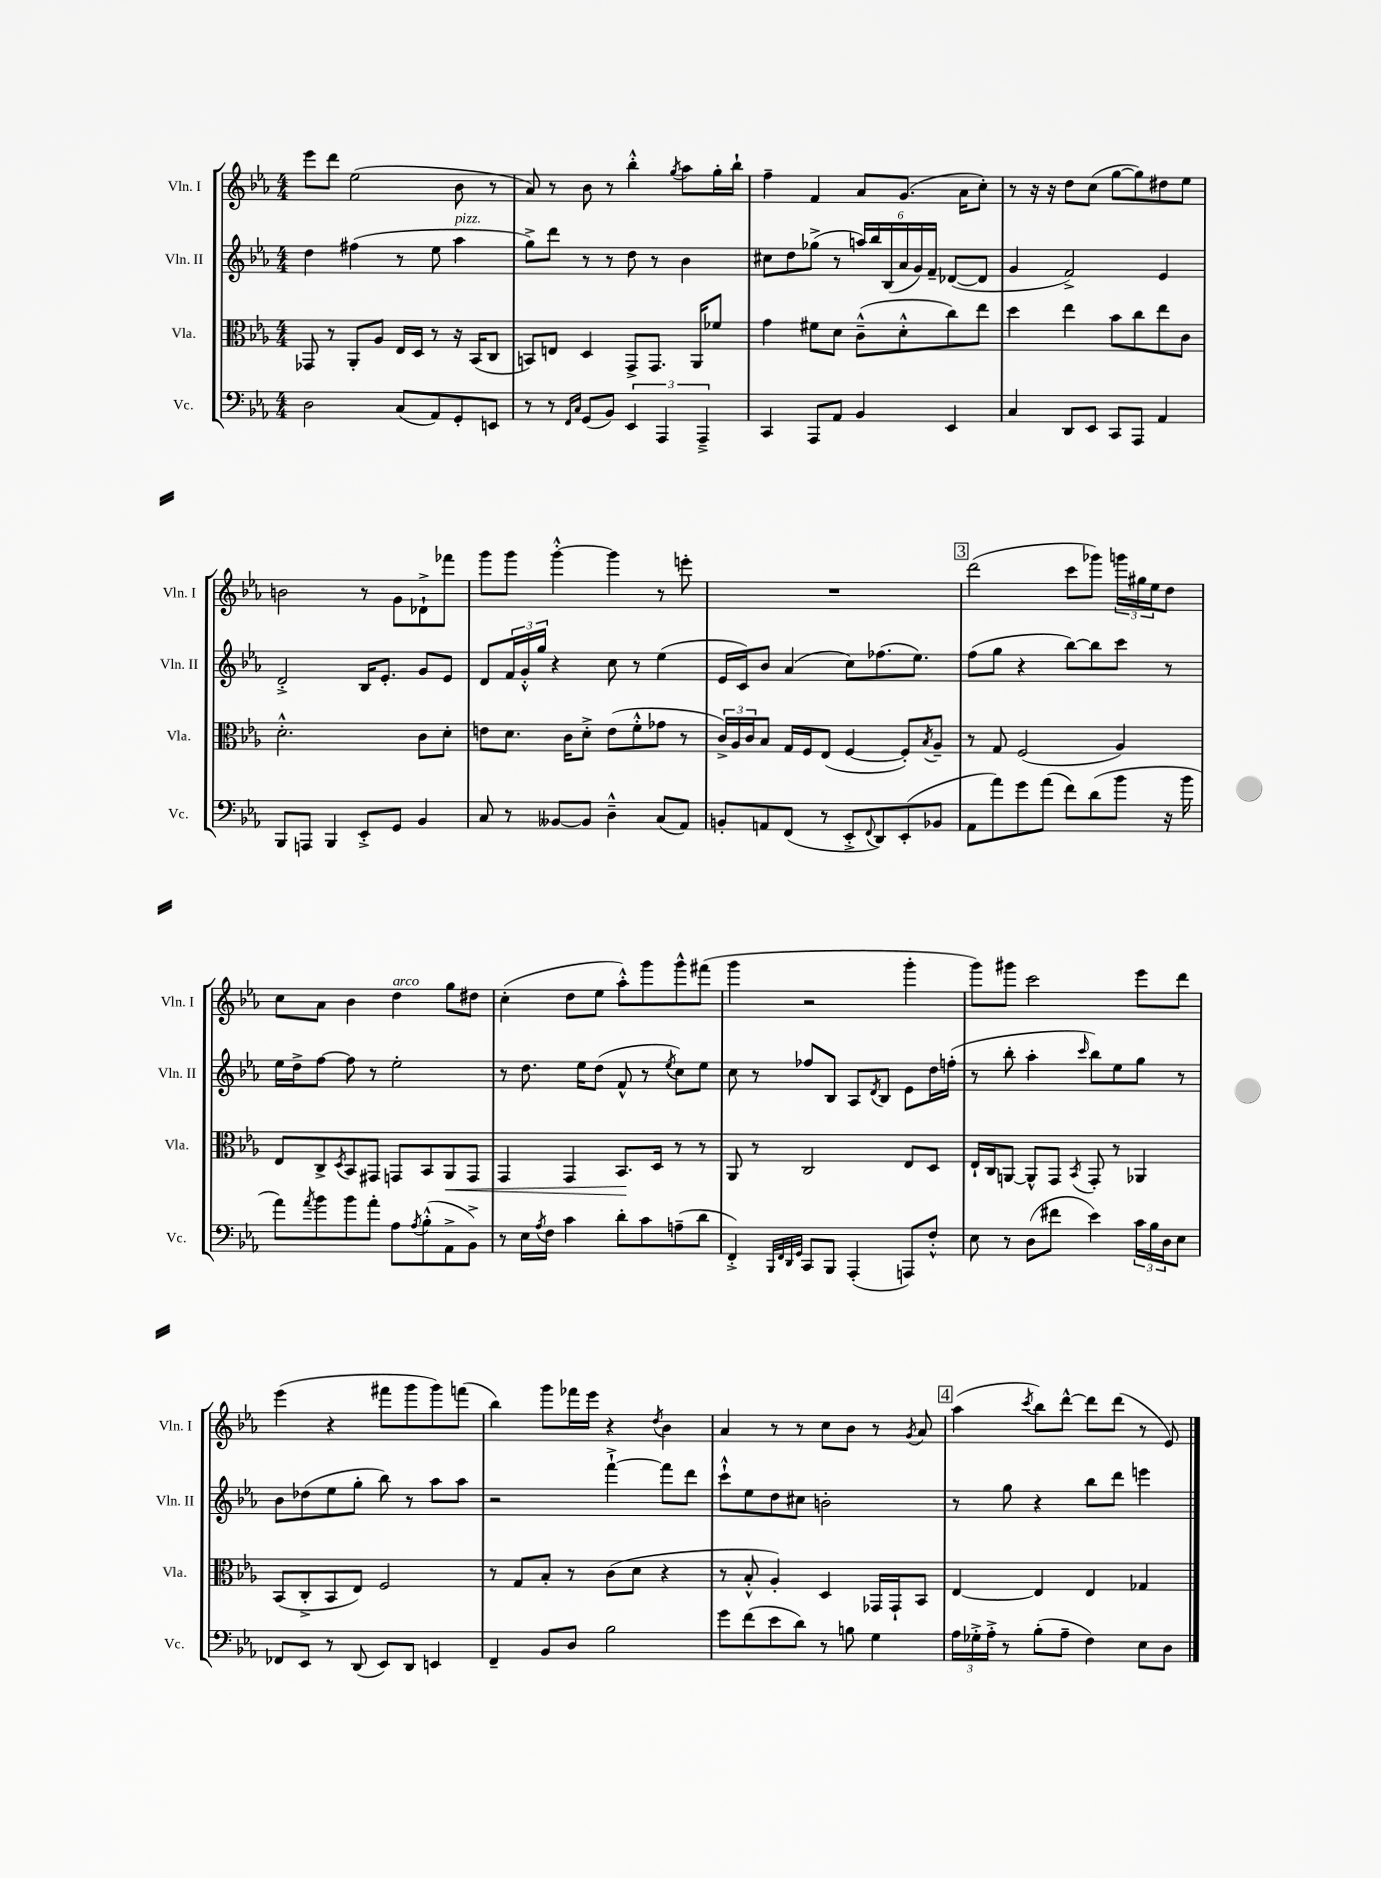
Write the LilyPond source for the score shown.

<<
\new StaffGroup <<
\new Staff = "s0" \with { instrumentName = "Vln. I" shortInstrumentName = "Vln. I" } {
    \clef treble \key ees \major \numericTimeSignature \time 4/4
    ees'''8 d'''8 ees''2( bes'8 r8 |
    aes'8) r8 bes'8 r8 bes''4-.-^ \acciaccatura { g''8 } aes''8 g''16-. bes''16-! |
    f''4-- f'4 aes'8 g'8.( aes'16 c''8-.) |
    r8 r16 r16 d''8 c''8( g''8~ g''8) dis''8 ees''8 |
    b'2 r8 g'8 des'8-!-> fes'''8 |
    g'''8 g'''8 g'''4~-.-^ g'''4 r8 e'''8-. |
    R1 |
    \mark \markup { \box "3" } d'''2( c'''8 ges'''8) \tuplet 3/2 { g'''16 gis''16 ees''16 } d''8 |
    c''8 aes'8 bes'4 d''4^\markup { \italic "arco" } g''8 dis''8 |
    c''4-.( d''8 ees''8 aes''8-.-^) g'''8 g'''8-^ fis'''8( |
    g'''4 r2 g'''4-. |
    g'''8) gis'''8 c'''2 ees'''8 d'''8 |
    ees'''4( r4 fis'''8 g'''8 g'''8) f'''8( |
    bes''4) g'''8 fes'''16 ees'''16 r4 \acciaccatura { d''8 } bes'4 |
    aes'4 r8 r8 c''8 bes'8 r8 \acciaccatura { g'8 } aes'8 |
    \mark \markup { \box "4" } aes''4( \acciaccatura { c'''8 } bes''8) d'''8~-^ d'''8 d'''8( r8 ees'8) \bar "|." |
}
\new Staff = "s1" \with { instrumentName = "Vln. II" shortInstrumentName = "Vln. II" } {
    \clef treble \key ees \major \numericTimeSignature \time 4/4
    d''4 fis''4( r8 ees''8 aes''4^\markup { \italic "pizz." } |
    g''8->) d'''8 r8 r8 d''8 r8 bes'4 |
    cis''8 d''8 ges''8->( r8 \tuplet 6/4 { a''16) bes''16 bes16( aes'16 g'16) f'16-- } des'8~( des'8 |
    g'4 f'2->) ees'4 |
    d'2-.-> bes16 ees'8.-. g'8 ees'8 |
    d'8 \tuplet 3/2 { f'16 g'16-.-^ g''16 } r4 c''8 r8 ees''4( |
    ees'16 c'16) bes'8 aes'4( c''8) fes''8.( ees''8.) |
    \mark \markup { \box "3" } f''8( g''8 r4 bes''8~) bes''8 c'''8 r8 |
    ees''16 d''16-> f''8~ f''8 r8 ees''2-. |
    r8 d''8. ees''16 d''8( f'8-^ r8 \acciaccatura { ees''8 } c''8) ees''8 |
    c''8 r8 fes''8 bes8 aes8 \acciaccatura { d'8 } bes8 ees'8 d''16 f''16-.( |
    r8 bes''8-. aes''4-. \grace { c'''16 } bes''8) ees''8 g''8 r8 |
    bes'8 des''8( ees''8 g''8-. bes''8) r8 aes''8 aes''8 |
    r2 f'''4~-!-> f'''8 d'''8 |
    c'''8-!-^ ees''8 d''8 cis''8 b'2-. |
    \mark \markup { \box "4" } r8 g''8 r4 bes''8 d'''8 e'''4 \bar "|." |
}
\new Staff = "s2" \with { instrumentName = "Vla." shortInstrumentName = "Vla." } {
    \clef alto \key ees \major \numericTimeSignature \time 4/4
    ges,8 r8 aes,8-. aes8 ees16 d16 r8 r16 bes,16( c8 |
    b,8) e8 d4 g,8-> g,8. aes,16 fes'8 |
    g'4 fis'8 d'8 c'8---^( d'8-.-^ c''8) ees''8 |
    d''4 ees''4 bes'8 c''8 ees''8 c'8 |
    d'2.-.-^ c'8 d'8-. |
    e'8 d'8. c'16 d'8-.-> e'8( f'8-.-^ ges'8 r8 |
    \tuplet 3/2 { c'16->) aes16 c'16 } bes8 g16 f16 ees8( f4~ f8-.) \acciaccatura { bes8 } aes8-- |
    \mark \markup { \box "3" } r8 g8 f2( aes4) |
    ees8 c8-> \acciaccatura { d8 } bes,8 gis,8 g,8 bes,8 aes,8\< g,8 |
    g,4 g,4 bes,8.\! d16 r8 r8 |
    aes,8 r8 c2 ees8 d8 |
    ees16-! c16 a,8~ a,8-^ g,8 \acciaccatura { bes,8 } g,8-. r8 aes,4 |
    bes,8( c8-.-> bes,8 ees8) f2 |
    r8 g8 bes8-. r8 c'8( d'8 r4 |
    r8 bes8-.-^ aes4-.) d4 ges,16 ges,16-! bes,8 |
    \mark \markup { \box "4" } ees4~ ees4 ees4 ges4 \bar "|." |
}
\new Staff = "s3" \with { instrumentName = "Vc." shortInstrumentName = "Vc." } {
    \clef bass \key ees \major \numericTimeSignature \time 4/4
    d2 c8( aes,8) g,8-. e,8 |
    r8 r8 \grace { f,16 c16 } g,8( bes,8) \tuplet 3/2 { ees,4 aes,,4 aes,,4---> } |
    c,4 aes,,8 aes,8 bes,4 ees,4 |
    c4 d,8 ees,8 c,8 aes,,8 aes,4 |
    bes,,8 a,,8 bes,,4 ees,8-.-> g,8 bes,4 |
    c8 r8 beses,8~ beses,8 d4---^ c8( aes,8) |
    b,8-. a,8 f,8( r8 ees,8-.-> \appoggiatura { f,8 } d,8) ees,8-.( bes,8 |
    \mark \markup { \box "3" } aes,8 aes'8) g'8 aes'8( f'8) d'8( bes'8 r16 bes'16 |
    aes'8) \acciaccatura { aes'8 } bes'8 bes'8 aes'8-. aes8 \acciaccatura { aes8 } bes8-.-^( aes,8-> bes,8->) |
    r8 ees16 \acciaccatura { aes8 } f16 c'4 d'8-. c'8 a8--( d'8 |
    f,4-.->) \grace { bes,,32 f,32 d,32 g,32 } c,8 bes,,8 aes,,4-.( a,,8) f8-.-^ |
    ees8 r8 d8( fis'8 ees'4) \tuplet 3/2 { c'16 bes16 d16 } ees8 |
    fes,8 ees,8 r8 d,8( ees,8) d,8 e,4 |
    f,4-- bes,8 d8 bes2 |
    g'8 f'8( ees'8 d'8) r8 b8 g4 |
    \mark \markup { \box "4" } \tuplet 3/2 { aes16 ges16-.-> aes16-.-> } r8 bes8-.( aes8-- f4) ees8 d8 \bar "|." |
}
>>
>>
\layout { \context { \Score \remove "Bar_number_engraver" } }
